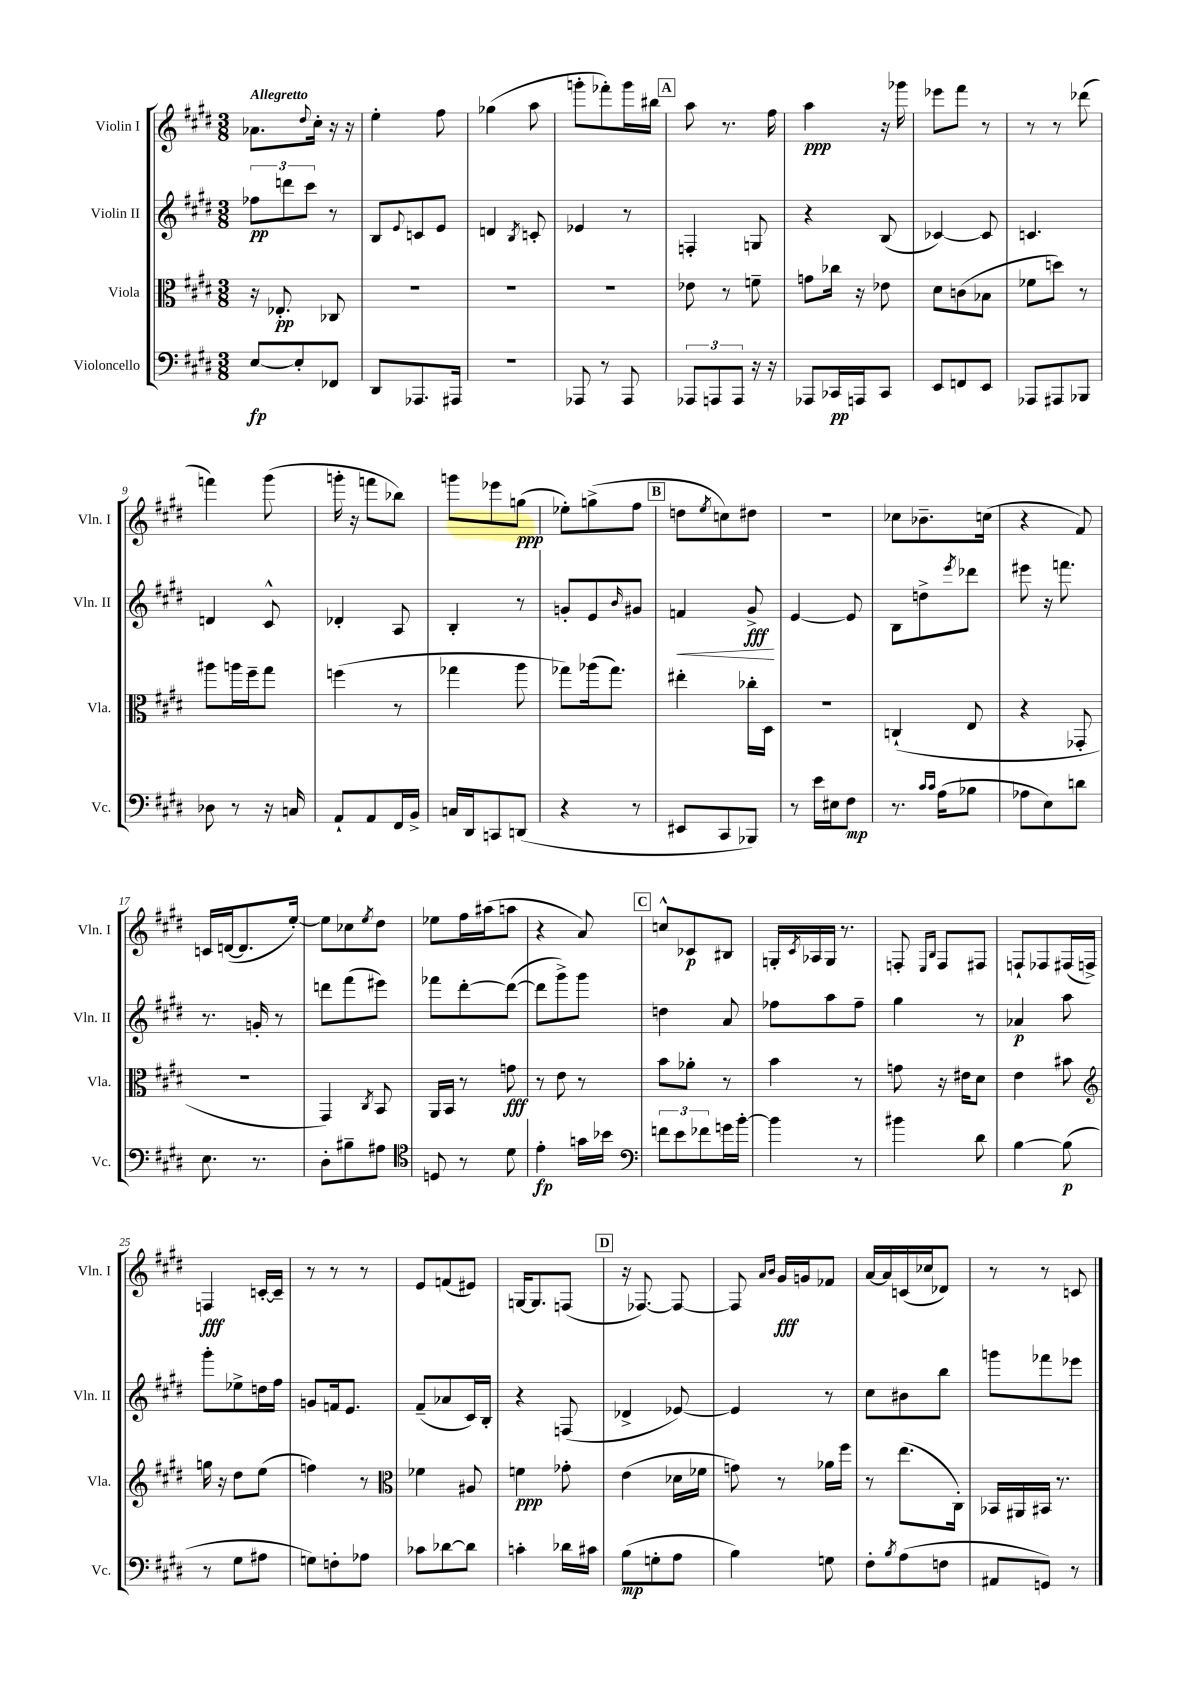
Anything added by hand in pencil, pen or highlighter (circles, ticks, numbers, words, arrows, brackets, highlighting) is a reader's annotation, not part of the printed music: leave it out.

**kern	**dynam	**kern	**dynam	**kern	**dynam	**kern	**dynam
*part4	*part4	*part3	*part3	*part2	*part2	*part1	*part1
*staff4	*staff4	*staff3	*staff3	*staff2	*staff2	*staff1	*staff1
*I"Violoncello	*	*I"Viola	*	*I"Violin II	*	*I"Violin I	*
*I'Vc.	*	*I'Vla.	*	*I'Vln. II	*	*I'Vln. I	*
*clefF4	*	*clefC3	*	*clefG2	*	*clefG2	*
*k[f#c#g#d#]	*	*k[f#c#g#d#]	*	*k[f#c#g#d#]	*	*k[f#c#g#d#]	*
*M3/8	*	*M3/8	*	*M3/8	*	*M3/8	*
=1	=1	=1	=1	=1	=1	=1	=1
!	!	!	!	!	!	!LO:TX:a:B:t=Allegretto	!
[8E/L	fp	16r	.	12ff-X\L	pp	8.a-X\L	.
.	.	8.E-X'/	pp	.	.	.	.
.	.	.	.	12dddn\	.	.	.
8E'/]	.	.	.	.	.	.	.
.	.	.	.	12ccc#\J	.	.	.
.	.	.	.	.	.	8qqdd#/	.
.	.	.	.	.	.	16cc#'\Jk	.
8FF-X/J	.	8C-X/	.	8r	.	16r	.
.	.	.	.	.	.	16r	.
=2	=2	=2	=2	=2	=2	=2	=2
8DD#/L	.	4.r	.	8B/L	.	4ee'\	.
.	.	.	.	8qqe/	.	.	.
8.AAA-X/	.	.	.	8cn/	.	.	.
.	.	.	.	8e/J	.	8ff#\	.
16AAA#X/Jk	.	.	.	.	.	.	.
=3	=3	=3	=3	=3	=3	=3	=3
4.r	.	4.r	.	4dn/	.	(4gg-X\	.
.	.	.	.	8qB/	.	.	.
.	.	.	.	8cn'/	.	8aa\	.
=4	=4	=4	=4	=4	=4	=4	=4
8AAA-X/	.	4.r	.	4e-X/	.	8gggn'\L	.
8r	.	.	.	.	.	8fff-X'\)	.
8AAA-/	.	.	.	8r	.	16ggg\L	.
.	.	.	.	.	.	16bb#X\JJ	.
!!LO:REH:place=s1:t=A
=5	=5	=5	=5	=5	=5	=5	=5
12AAA-X/L	.	8e-X\	.	4Fn'/	.	8aa\	.
12AAAn/	.	.	.	.	.	.	.
.	.	8r	.	.	.	8.r	.
12AAA/J	.	.	.	.	.	.	.
16r	.	8fn~\	.	8Gn/	.	.	.
16r	.	.	.	.	.	16ff#\	.
=6	=6	=6	=6	=6	=6	=6	=6
8AAA-X/L	.	8gn\L	.	4r	.	4aa\	ppp
16CC-X/L	pp	16cc-X\Jk	.	.	.	.	.
16AAAn/J	.	16r	.	.	.	.	.
8CC-/J	.	8e-X\	.	(8B/	.	16r	.
.	.	.	.	.	.	16ggg-X\	.
=7	=7	=7	=7	=7	=7	=7	=7
8EE/L	.	8d#\L	.	[4c-X/)	.	8eee-X\L	.
8FFn/	.	(8cn\	.	.	.	8fff#\J	.
8EE/J	.	8B-X\J	.	8c-/]	.	8r	.
=8	=8	=8	=8	=8	=8	=8	=8
8AAA-X/L	.	8f-X\L	.	4.cn/	.	8r	.
8AAA#X/	.	8ddn\J)	.	.	.	8r	.
8BBB-X/J	.	8r	.	.	.	(8ddd-X\	.
!!LO:LB:g=z
=9	=9	=9	=9	=9	=9	=9	=9
8D-X\	.	8aa#X\L	.	4dn/	.	4fffn\)	.
8r	.	16aan\L	.	.	.	.	.
.	.	16ff#~\J	.	.	.	.	.
16r	.	8gg#\J	.	8c#^^/	.	(8ggg#\	.
16Cn/	.	.	.	.	.	.	.
=10	=10	=10	=10	=10	=10	=10	=10
8AA`/L	.	(4ffn\	.	4d-X'/	.	16gggn'\	.
.	.	.	.	.	.	16r	.
8AA/	.	.	.	.	.	8fffn\L	.
16FF#/L	.	8r	.	8A/	.	8bb-X\J)	.
16BB^/JJ	.	.	.	.	.	.	.
=11	=11	=11	=11	=11	=11	=11	=11
16Cn/LL	.	4gg-X\	.	4B'/	.	8gggn\L	.
16DD#/J	.	.	.	.	.	.	.
8CCn/	.	.	.	.	.	8eee-X\	.
(8DDn/J	.	8aa\	.	8r	.	(8ggn\J	ppp
=12	=12	=12	=12	=12	=12	=12	=12
4r	.	8gg-X\L)	.	8gn'/L	.	8ee-X'\L)	.
.	.	(16aa-X\k	.	8e/	.	(8ggn^\	.
.	.	8.gg-\J)	.	.	.	.	.
.	.	.	.	16qqb/	.	.	.
8r	.	.	.	8g#X/J	.	8ff#\J	.
!!LO:REH:place=s1:t=B
=13	=13	=13	=13	=13	=13	=13	=13
!	!	!	!	!	!LO:HP:b	!	!
8EE#X/L	.	4ee#X'\	.	4fn/	<	8ddn\L	.
.	.	.	.	.	.	8qee/	.
8CC#/	.	.	.	.	.	8ccn\)	.
8BBB-X/J)	.	16cc-X'\LL	.	8g#^/	fff	8dd#X\J	.
.	.	16D#\JJ	.	.	.	.	.
.	.	.	.	.	[	.	.
=14	=14	=14	=14	=14	=14	=14	=14
8r	.	4.r	.	[4e/	.	4.r	.
16e\LL	.	.	.	.	.	.	.
16E#X\J	.	.	.	.	.	.	.
8F#\J	mp	.	.	8e/]	.	.	.
=15	=15	=15	=15	=15	=15	=15	=15
8.r	.	(4Cn`/	.	8B\L	.	8cc-X\L	.
.	.	.	.	8ddn^\	.	8.b-X~\	.
16qqc#/LL	.	.	.	.	.	.	.
16qqc#/JJ	.	.	.	.	.	.	.
(16A\KL	.	.	.	.	.	.	.
.	.	.	.	8qeee/	.	.	.
8B-X\J	.	8E/	.	8ddd-X\J	.	.	.
.	.	.	.	.	.	(16ccn\Jk	.
=16	=16	=16	=16	=16	=16	=16	=16
8A-X\L	.	4r	.	8eee#X\	.	4r	.
8E\)	.	.	.	16r	.	.	.
.	.	.	.	8.fffn\	.	.	.
8dn\J	.	8GG-X'/	.	.	.	8f#/)	.
!!LO:LB:g=z
=17	=17	=17	=17	=17	=17	=17	=17
8.E\	.	4.r	.	8.r	.	16cn/LL	.
.	.	.	.	.	.	([16dn/J	.
.	.	.	.	.	.	8.d/]	.
8.r	.	.	.	16gn'/	.	.	.
.	.	.	.	8r	.	.	.
.	.	.	.	.	.	[16ee'/Jk)	.
=18	=18	=18	=18	=18	=18	=18	=18
8D#'\L	.	4GG#/)	.	8dddn\L	.	8ee\L]	.
8B#X~\	.	.	.	(8fff#\	.	8cc-X\	.
.	.	8qC#/	.	.	.	8qee/	.
8A#X\J	.	8BB/	.	8eee#X\J)	.	8dd#\J	.
=19	=19	=19	=19	=19	=19	=19	=19
*clefC4	*	*	*	*	*	*	*
8Dn/	.	16AA/LL	.	8fff-X\L	.	8ee-X\L	.
.	.	16BB/JJ	.	.	.	.	.
8r	.	8r	.	[8ddd#'\	.	16ff#\L	.
.	.	.	.	.	.	(16aa#X\J	.
8d#\	.	8gn\	fff	(8ddd#\J_	.	8aan\J	.
=20	=20	=20	=20	=20	=20	=20	=20
4e'\	fp	8r	.	8ddd#\L]	.	4r	.
.	.	8e\	.	8ggg#^\)	.	.	.
16gn\LL	.	8r	.	8ggg#\J	.	8a/)	.
16b-X\JJ	.	.	.	.	.	.	.
!!LO:REH:place=s1:t=C
=21	=21	=21	=21	=21	=21	=21	=21
*clefF4	*	*	*	*	*	*	*
12fn\L	.	8b\L	.	4ddn\	.	8ccn^^/L	.
12e\	.	.	.	.	.	.	.
.	.	8a-X'\J	.	.	.	8c-X/	p
12f-X\	.	.	.	.	.	.	.
16gn\L	.	8r	.	8a/	.	8B#X/J	.
[16b'\JJ	.	.	.	.	.	.	.
=22	=22	=22	=22	=22	=22	=22	=22
4b\]	.	4b\	.	8ff-X\L	.	16Gn'/LL	.
.	.	.	.	.	.	8qc#/	.
.	.	.	.	.	.	16A-X/	.
.	.	.	.	8aa\	.	16G/JJ	.
.	.	.	.	.	.	8.r	.
8r	.	8r	.	8ff-~\J	.	.	.
=23	=23	=23	=23	=23	=23	=23	=23
4b#X\	.	8gn\	.	4gg#\	.	8Fn'/	.
.	.	.	.	.	.	16qqE/LL	.
.	.	.	.	.	.	16qqB/JJ	.
.	.	16r	.	.	.	8F/L	.
.	.	16e#X\KL	.	.	.	.	.
8d#\	.	8d#\J	.	8r	.	8F#X/J	.
=24	=24	=24	=24	=24	=24	=24	=24
[4B\	.	4e\	.	4a-X/	p	8Fn`/L	.
.	.	.	.	.	.	8F-X/	.
(8B\]	p	8b#X\	.	8aa\	.	(16F#X/L	.
.	.	.	.	.	.	16Fn^/JJ)	.
!!LO:LB:g=z
=25	=25	=25	=25	=25	=25	=25	=25
*	*	*clefG2	*	*	*	*	*
8r	.	16ggn\	.	8ggg#'\L	.	4Fn/	fff
.	.	16r	.	.	.	.	.
8G#\L	.	8dd#\L	.	8ee-X^\	.	.	.
8A#X\J	.	(8ee\J	.	16ddn\L	.	[16cn'/LL	.
.	.	.	.	16ff#\JJ	.	16c~/JJ]	.
=26	=26	=26	=26	=26	=26	=26	=26
8Gn\L)	.	4ffn\)	.	8gn/L	.	8r	.
8Fn'\	.	.	.	16fn/k	.	8r	.
.	.	.	.	8.e/J	.	.	.
8A-X\J	.	8r	.	.	.	8r	.
=27	=27	=27	=27	=27	=27	=27	=27
*	*	*clefC3	*	*	*	*	*
8c-X\L	.	4f-X\	.	(8f#~/L	.	8e/L	.
[8d-X\	.	.	.	8a-X/	.	(8fn/	.
8d-\J]	.	8A#X/	.	16c#/L)	.	8e#X/J)	.
.	.	.	.	16B'/JJ	.	.	.
=28	=28	=28	=28	=28	=28	=28	=28
4cn'\	.	4fn\	ppp	4r	.	[16Gn/KL	.
.	.	.	.	.	.	8.G/]	.
16d-X\LL	.	8g-X'\	.	(8Fn/	.	(8Fn/J	.
16c#X\JJ	.	.	.	.	.	.	.
!!LO:REH:place=s1:t=D
=29	=29	=29	=29	=29	=29	=29	=29
(8B\L	mp	(4e\	.	4d-X^/	.	16r	.
.	.	.	.	.	.	[8.F-X/)	.
8Gn'\	.	.	.	.	.	.	.
8A\J	.	16d-X\LL	.	[8e-X/)	.	8F-/_	.
.	.	16f-X\JJ	.	.	.	.	.
=30	=30	=30	=30	=30	=30	=30	=30
4B\)	.	8gn\)	.	4e-/]	.	8F-/]	.
.	.	.	.	.	.	16qqa/LL	.
.	.	.	.	.	.	16qqb/JJ	.
.	.	8r	.	.	.	16g#/LL	fff
.	.	.	.	.	.	16gn/J	.
8Gn\	.	16a-X\LL	.	8r	.	8f-X/J	.
.	.	16ff#\JJ	.	.	.	.	.
=31	=31	=31	=31	=31	=31	=31	=31
8F#'\L	.	8r	.	8cc#\L	.	[16a/LL	.
.	.	.	.	.	.	16a/]	.
8qB/	.	.	.	.	.	.	.
(8A\	.	(8.ee\L	.	8b#X\	.	(16cn/	.
.	.	.	.	.	.	16cc-X/J	.
8Fn\J	.	.	.	8bb\J	.	8d-X/J)	.
.	.	16C#'\Jk)	.	.	.	.	.
=32	=32	=32	=32	=32	=32	=32	=32
8AA#X/L	.	16BB-X/LL	.	8gggn\L	.	8r	.
.	.	16AA#X/	.	.	.	.	.
8GGn/J)	.	16BB#X/JJ	.	8fff-X\	.	8r	.
.	.	8.r	.	.	.	.	.
8r	.	.	.	8eee-X\J	.	8cn/	.
==	==	==	==	==	==	==	==
*-	*-	*-	*-	*-	*-	*-	*-
